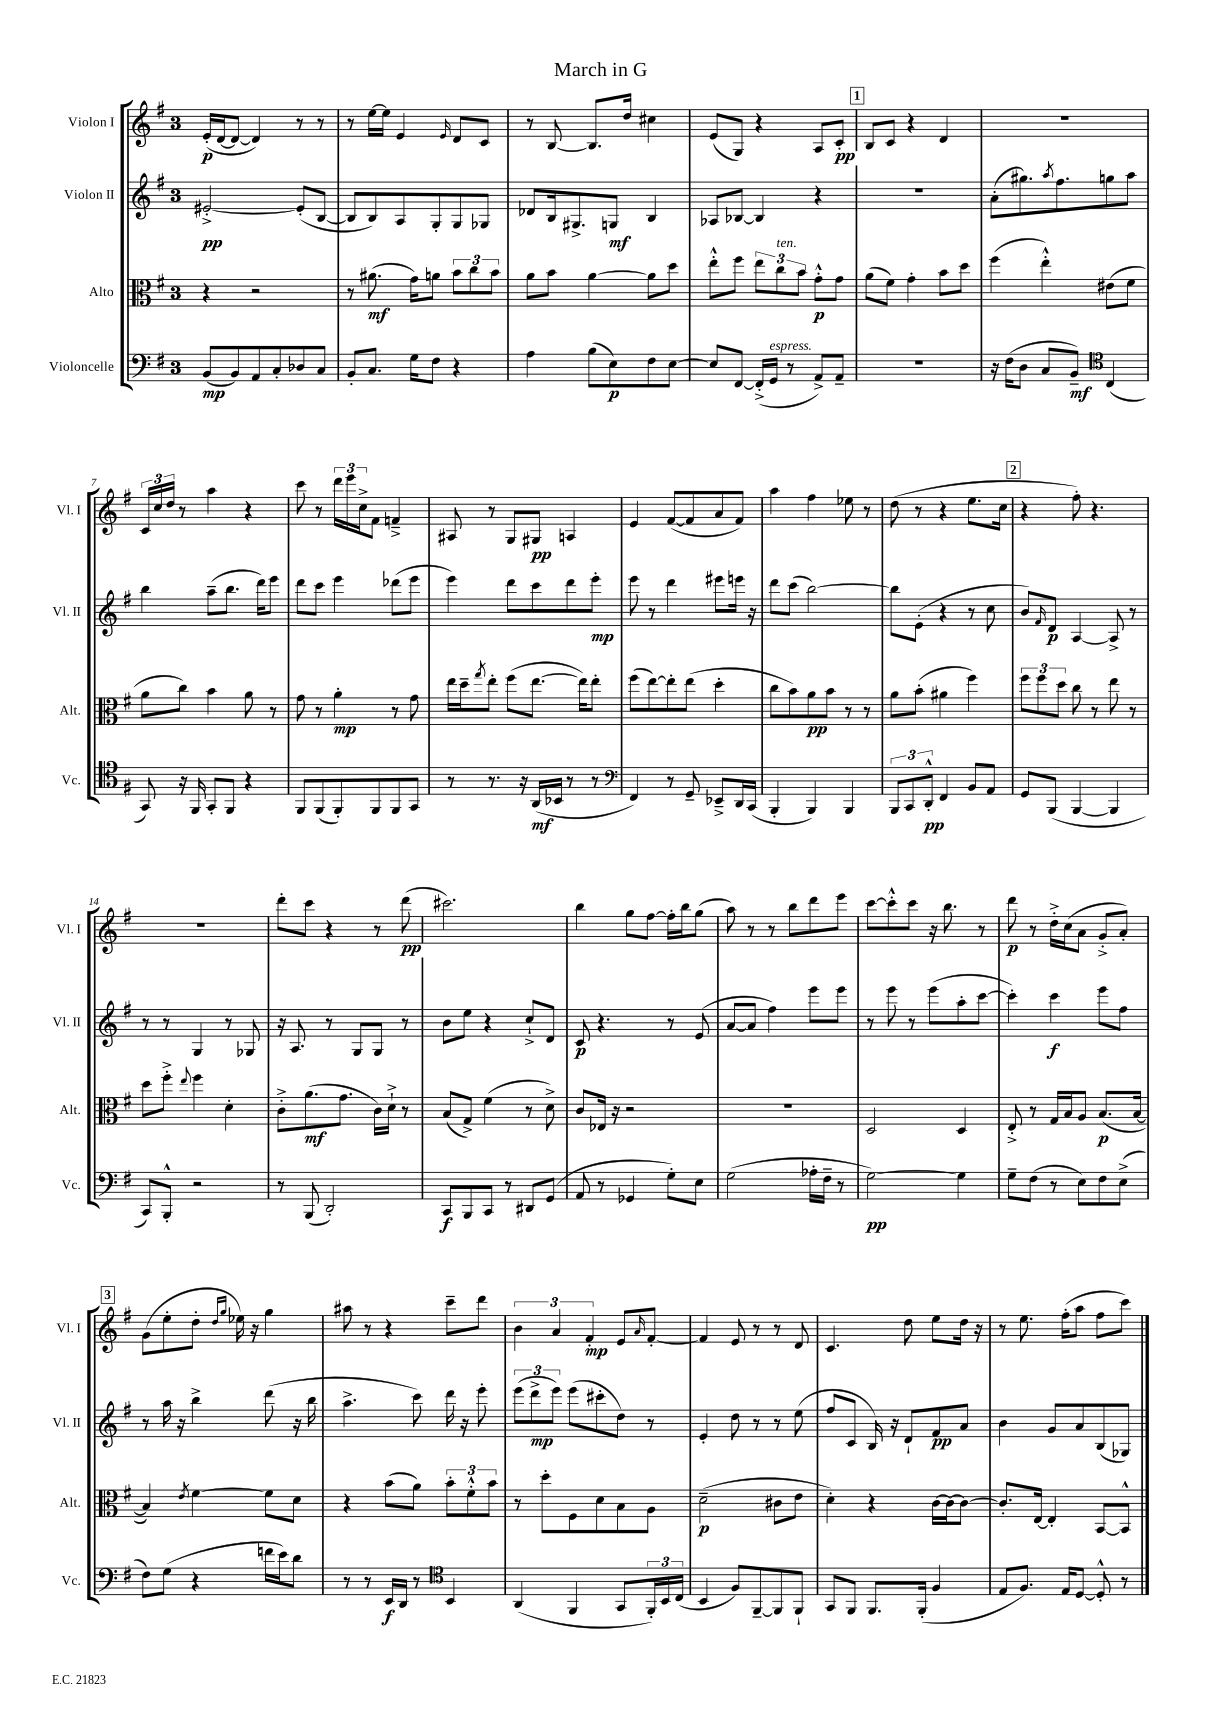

**kern	**kern	**kern	**kern
*staff4	*staff3	*staff2	*staff1
*clefF4	*clefC3	*clefG2	*clefG2
*k[f#]	*k[f#]	*k[f#]	*k[f#]
*M3/4	*M3/4	*M3/4	*M3/4
(8BB	4r	[2e#'^	(16e'
.	.	.	[16d
8BB)	.	.	8d_
8AA	2r	.	4d])
8C'	.	.	.
8D-	.	(8e#']	8r
8C	.	[8B	8r
=	=	=	=
8BB'	8r	8B]	8r
8.C	(8.a#	8B)	[16ee
.	.	.	16ee]
.	.	8A	4e
16G	16g)	.	.
8F#	8a	8G'	.
.	.	.	16qqe
4r	12b	8G	8d
.	12cc	.	.
.	.	8G-	8c
.	12b	.	.
=	=	=	=
4A	8a	8d-	8r
.	8b	16B	[8B
.	.	8.G#^	.
(8B	[4a	.	8.B]
8E)	.	8G	.
.	.	.	16dd
8F#	8a]	4B	4cc#
[8E	8dd	.	.
=	=	=	=
8E]	8ee'^^	8A-	(8e
[8FF#	8ff#	[8B-	8G)
(16FF#'^]	12ee	4B-]	4r
16GG	.	.	.
.	12cc	.	.
8r	.	.	.
.	12b	.	.
8AA^)	8g'^^	4r	8A
8AA~	8g	.	8c'
=	=	=	=
2.r	(8a	2.r	8B
.	8f#)	.	8c
.	4g'	.	4r
.	8b	.	4d
.	8dd	.	.
=	=	=	=
16r	(4ff#	(8a'	2.r
(16F#	.	.	.
8D	.	8.gg#)	.
8C	4ee'^^)	.	.
.	.	8qaa	.
.	.	8.ff#	.
8BB~)	.	.	.
*clefC4	*	*	*
(4C	(8e#	8gg	.
.	8f#	8aa	.
=	=	=	=
8GG)	8a	4bb	24c
.	.	.	24cc
.	.	.	24dd
16r	8cc)	.	8r
16FF#	.	.	.
8GG'	4b	(8aa~	4aa
8FF#	.	8.bb	.
4r	8a	.	4r
.	.	16ddd)	.
.	8r	8eee	.
=	=	=	=
8FF#	8g	8ddd	8ccc
(8FF#	8r	8ccc	8r
8FF#')	4a'	4eee	24ddd
.	.	.	24eee
.	.	.	24cc^
8FF#	.	.	8f#
8FF#	8r	(8ddd-	4f~^
8GG	8g	8eee	.
=	=	=	=
8r	16ee	4eee)	8A#
.	16dd~	.	.
.	8qgg	.	.
8.r	8ee'	.	8r
.	(8ff#	8ddd	8G
16r	.	.	.
(16AA	[8.ee	8ccc	8G#
16BB-	.	.	.
8r	.	8ddd	4A
.	16ee])	.	.
8r	8ee'	8eee'	.
=	=	=	=
*clefF4	*	*	*
4FF#)	(8ff#	8eee	4e
.	[8ee)	8r	.
8r	8ee']	4ddd	([8f#
8GG~	(8ee	.	8f#]
8EE-~^	4dd'	8eee#	8a
16DD	.	16eee	8f#)
(16CC	.	16r	.
=	=	=	=
4BBB'	8cc	8ddd	4aa
.	8b)	(8ccc	.
4BBB)	8a	[2bb)	4ff#
.	8b	.	.
4BBB	8r	.	8ee-
.	8r	.	8r
=	=	=	=
12BBB	8a	8bb]	(8dd
12CC	.	.	.
.	(8b'	(8e'	8r
12DD'^^	.	.	.
4FF#	4a#	4r	4r
8BB	4ff#)	8r	8.ee
8AA	.	8cc	.
.	.	.	16cc
=	=	=	=
8GG	12ff#	8b)	4r
.	12ff#	.	.
.	.	16qqf#	.
(8BBB	.	8d	.
.	12dd	.	.
[4BBB	8cc	[4A	8ff#')
.	8r	.	4.r
4BBB]	8ee	8A^]	.
.	8r	8r	.
=	=	=	=
8CC)	8dd	8r	2.r
8BBB'^^	8ff#'^	8r	.
.	8qqee	.	.
2r	4ff#	4G	.
.	4d'	8r	.
.	.	8G-	.
=	=	=	=
8r	8c'^	16r	8ddd'
.	.	8.A	.
(8BBB	(8.a	.	8ccc
2DD')	.	8r	4r
.	8.g	.	.
.	.	8G	.
.	16c)	8G	8r
.	16d`^	.	.
.	8r	8r	(8ddd
=	=	=	=
8CC	(8B	8b	2.ccc#)
8BBB	8G^)	8ee	.
8CC	(4f#	4r	.
8r	.	.	.
8DD#	8r	8cc`^	.
(8GG	8d^)	8d	.
=	=	=	=
8AA	8c	8c	4bb
8r	16E-	4.r	.
.	16r	.	.
4GG-	2r	.	8gg
.	.	.	[8ff#
8G')	.	8r	16ff#']
.	.	.	16bb
8E	.	(8e	(8gg
=	=	=	=
(2G	2.r	[8a	8aa)
.	.	8a]	8r
.	.	4ff#)	8r
.	.	.	8bb
16A-'	.	8eee	8ddd
16F#~	.	.	.
8r	.	8eee	8eee
=	=	=	=
[2G)	2D	8r	[8ccc
.	.	8eee	8ccc'^^]
.	.	8r	8ccc
.	.	(8eee	16r
.	.	.	8.bb
4G]	4D	8aa'	.
.	.	[8ccc	8r
=	=	=	=
8G~	8E'^	4ccc'])	8ddd
(8F#	8r	.	8r
8r	16G	4ccc	16dd'^
.	16B	.	(16cc
8E)	8A	.	8a
8F#	(8.B	8eee	8g'^
(8E^	.	8ff#	8a')
.	[16B	.	.
=	=	=	=
8F#)	4B])	8r	(8g
(8G	.	16aa	8ee'
.	.	16r	.
.	8qe	.	.
4r	[4f#	4bb^	8dd'
.	.	.	16qqdd
.	.	.	16qqgg
.	.	.	16ee-)
.	.	.	16r
16f	8f#]	(8ddd	4gg
16e)	.	.	.
8d	8d	16r	.
.	.	16bb	.
=	=	=	=
8r	4r	4.aa^	8aa#
8r	.	.	8r
16EE	(8b	.	4r
16DD	.	.	.
8r	8a)	8ccc)	.
*clefC4	*	*	*
4BB	12b'	16ddd	8ccc~
.	.	16r	.
.	12f#'^^	.	.
.	.	8eee'	8ddd
.	12b	.	.
=	=	=	=
(4AA	8r	(12eee	6b
.	.	12ddd^	.
.	8dd'	.	.
.	.	12eee)	6a
4FF#	8F#	(8eee	.
.	.	.	6f#'
.	8d	8ccc#'	.
8GG	8B	8dd)	8e
.	.	.	16qqa
24FF#')	8A	8r	[8f#'
24BB	.	.	.
(24C	.	.	.
=	=	=	=
4BB	(2d~	4e'	4f#]
8F#)	.	8dd	8e
[8FF#~	.	8r	8r
8FF#]	8c#	8r	8r
8FF#`	8e	(8ee	8d
=	=	=	=
8GG	4d')	8ff#	4.c
8FF#	.	8c	.
8.FF#	4r	16B)	.
.	.	16r	.
.	.	8d`	8dd
(16FF#'	.	.	.
4F#	[16c	8f#	8ee
.	16c_	.	.
.	8c_	8a	16dd
.	.	.	16r
=	=	=	=
8E	8.c']	4b	8r
8.F#)	.	.	8.ee
.	[16E	.	.
.	4E']	8g	.
16E	.	.	(16ff#'
[8D	.	8a	8aa
8D'^^]	[8BB	(8B	8ff#
8r	8BB^^]	8G-)	8ccc)
==	==	==	==
*-	*-	*-	*-
